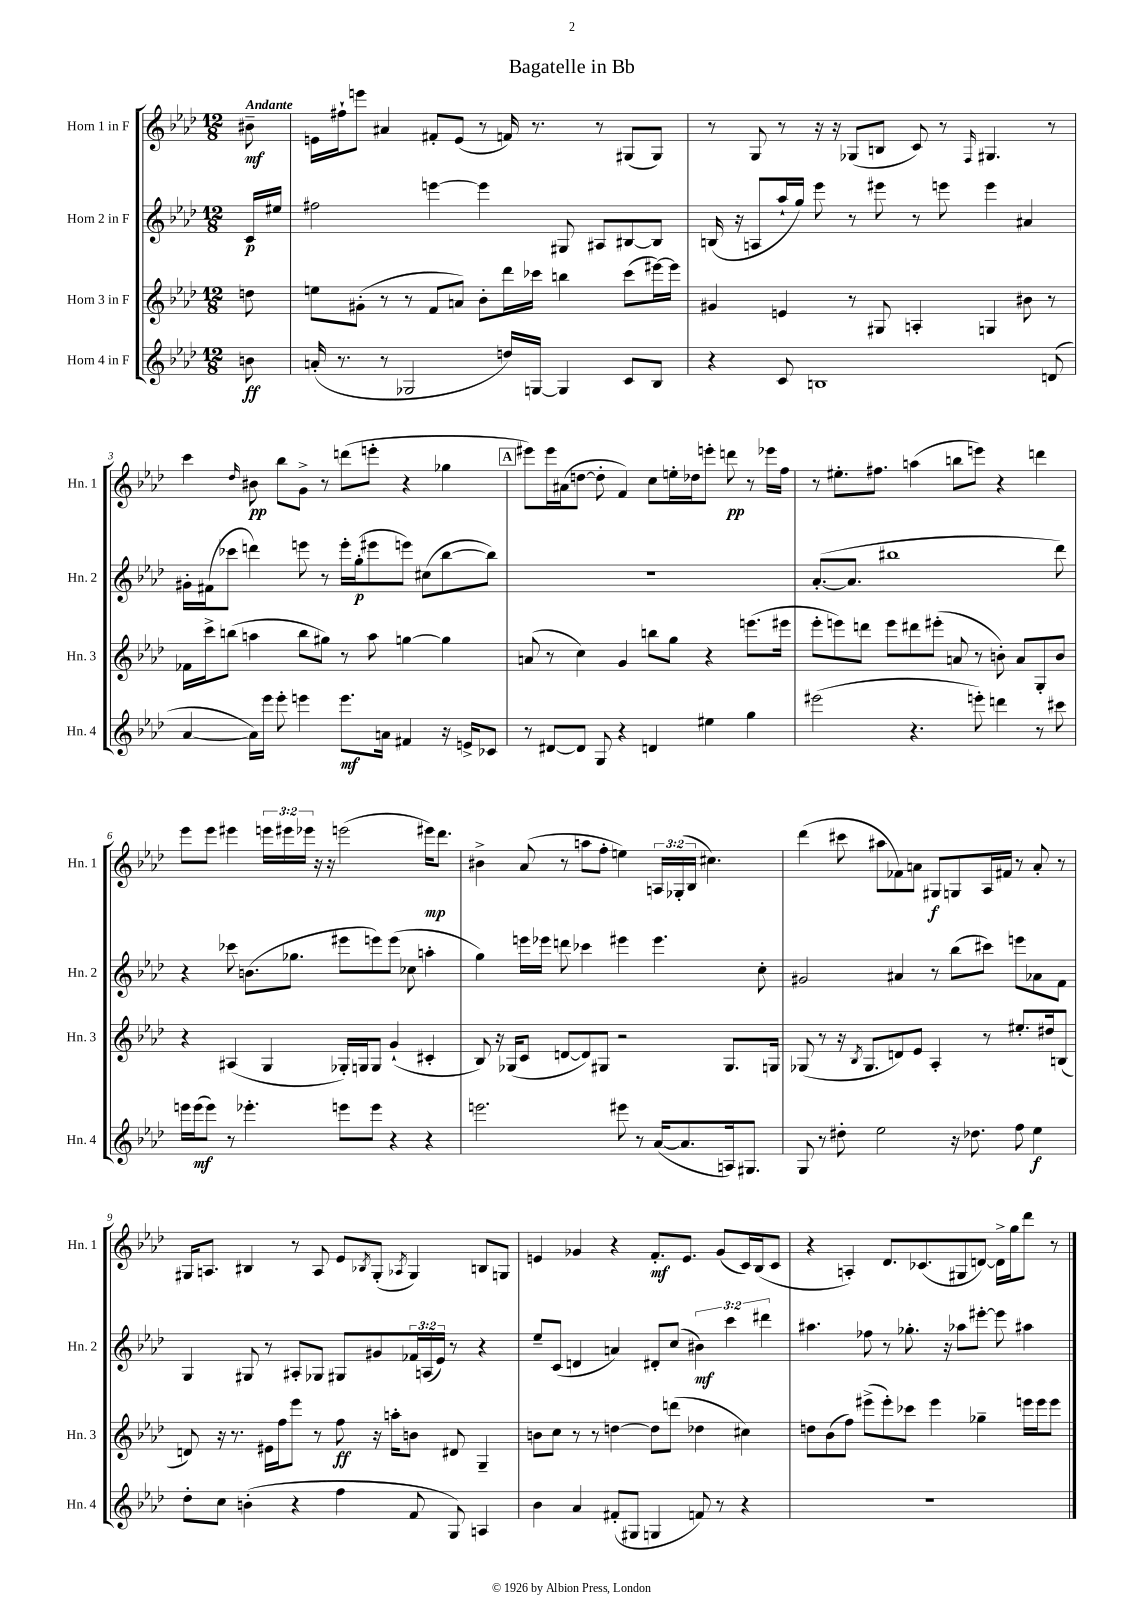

**kern	**dynam	**kern	**dynam	**kern	**dynam	**kern	**dynam
*part4	*part4	*part3	*part3	*part2	*part2	*part1	*part1
*staff4	*staff4	*staff3	*staff3	*staff2	*staff2	*staff1	*staff1
*I"Horn 4 in F	*	*I"Horn 3 in F	*	*I"Horn 2 in F	*	*I"Horn 1 in F	*
*I'Hn. 4	*	*I'Hn. 3	*	*I'Hn. 2	*	*I'Hn. 1	*
*clefG2	*	*clefG2	*	*clefG2	*	*clefG2	*
*k[b-e-a-d-]	*	*k[b-e-a-d-]	*	*k[b-e-a-d-]	*	*k[b-e-a-d-]	*
*M12/8	*	*M12/8	*	*M12/8	*	*M12/8	*
=	=	=	=	=	=	=	=
!	!	!	!	!	!	!LO:TX:a:B:t=Andante	!
8bn\	ff	8ddn\	.	16c/LL	p	8b#X~\	mf
.	.	.	.	16ee#X/JJ	.	.	.
=1	=1	=1	=1	=1	=1	=1	=1
(16an'/	.	8een\L	.	2ff#X\	.	16en\LL	.
8.r	.	.	.	.	.	16ff#X`\J	.
.	.	(8g#X'\J	.	.	.	8eeen\J	.
8r	.	8r	.	.	.	4a#X/	.
2G-X/	.	8r	.	.	.	.	.
.	.	8f/L	.	[4eeen\	.	8f#X'/L	.
.	.	8an/J)	.	.	.	(8e/J	.
.	.	8b-'\L	.	4eee\]	.	8r	.
16ddn/LL)	.	16ddd-\L	.	.	.	16fn/)	.
[16Gn/JJ	.	16ccc-X\JJ	.	.	.	8.r	.
4G/]	.	4bbn\	.	8G#X/	.	.	.
.	.	.	.	8A#X/L	.	8r	.
8c/L	.	(8ccc-\L	.	[8B#X/	.	(8G#X/L	.
8B-/J	.	[16eee#X\L)	.	8B#/J]	.	8G#/J)	.
.	.	16eee#\JJ]	.	.	.	.	.
=2	=2	=2	=2	=2	=2	=2	=2
4r	.	4g#X/	.	(16Bn/	.	8r	.
.	.	.	.	16r	.	.	.
.	.	.	.	8An/L	.	8G/	.
8c/	.	4en/	.	16aa-`/L	.	8r	.
.	.	.	.	16gg/JJ)	.	.	.
1Bn	.	.	.	8eee-\	.	16r	.
.	.	.	.	.	.	16r	.
.	.	8r	.	8r	.	(8G-X/L	.
.	.	8G#X/	.	8eee#X\	.	8Bn/J	.
.	.	4An'/	.	8r	.	8c/)	.
.	.	.	.	8eeen\	.	8r	.
.	.	.	.	.	.	16qqF/	.
.	.	4Gn/	.	4eee\	.	4.G#X/	.
.	.	8b#X\	.	4a#X/	.	.	.
(8dn/	.	8r	.	.	.	8r	.
!!LO:LB:g=z
=3	=3	=3	=3	=3	=3	=3	=3
[4a-/	.	16f-X\LL	.	16g#X'\LL	.	4ccc\	.
.	.	16ccc^\J	.	(16f#X\J	.	.	.
.	.	(8bbn\J	.	8ccc-X\J	.	.	.
.	.	.	.	.	.	16qqdd-/	.
16a-\LL])	.	4aan\	.	4dddn\)	.	8b#X\	pp
16eee-\JJ	.	.	.	.	.	.	.
8eee-'\	.	.	.	.	.	8bb-\L	.
4eeen\	.	8bb\L	.	8eeen\	.	8g^\J	.
.	.	8gg#X\J)	.	8r	.	8r	.
8.eee\L	mf	8r	.	16eee'\LL	.	(8dddn\L	.
.	.	.	.	(16gg'\J	p	.	.
.	.	8aa\	.	8eee#X\	.	8eeen'\J	.
16an\Jk	.	.	.	.	.	.	.
4f#X/	.	[4ggn\	.	8eeen\J)	.	4r	.
.	.	.	.	(8cc#X\L	.	.	.
16r	.	4gg\]	.	[8bb-\	.	4gg-X\	.
16en^/KL	.	.	.	.	.	.	.
8c-X/J	.	.	.	8bb-\J])	.	.	.
!!LO:REH:place=s1:t=A
=4	=4	=4	=4	=4	=4	=4	=4
8r	.	(8an/	.	1.r	.	8eee#X\L)	.
[8d#X/L	.	8r	.	.	.	16eee#\L	.
.	.	.	.	.	.	(16a#X\J	.
8d#/J]	.	4cc\)	.	.	.	[8ddn\J	.
8G/	.	.	.	.	.	8dd'\]	.
4r	.	4g/	.	.	.	4f/)	.
4dn/	.	8bbn\L	.	.	.	8cc\L	.
.	.	8gg\J	.	.	.	16een'\L	.
.	.	.	.	.	.	16dd-X\J	.
4ee#X\	.	4r	.	.	.	8eeen'\J	.
.	.	.	.	.	.	8dddn\	pp
4gg\	.	(8.eeen\L	.	.	.	8r	.
.	.	.	.	.	.	16eee-X\LL	.
.	.	16eee#X\Jk	.	.	.	16ff\JJ	.
=5	=5	=5	=5	=5	=5	=5	=5
(2eee#X\	.	8eee-'\L	.	([8.a-'/L	.	8r	.
.	.	8eeen\)	.	.	.	8.ee#X'\L	.
.	.	.	.	8.a-/J]	.	.	.
.	.	8dddn\J	.	.	.	.	.
.	.	.	.	.	.	8.ff#X\J	.
.	.	8eee\L	.	1bb#X	.	.	.
4.r	.	8ddd#X\	.	.	.	(4aan\	.
.	.	(8eee#X'\J	.	.	.	.	.
.	.	8an/	.	.	.	8bbn\L	.
8eeen'\)	.	8r	.	.	.	8eeen\J)	.
4dddn\	.	8bn'\)	.	.	.	4r	.
.	.	8a/L	.	.	.	.	.
8r	.	8G'/	.	.	.	4dddn\	.
8ccc#X\	.	8b/J	.	8ddd-\)	.	.	.
!!LO:LB:g=z
=6	=6	=6	=6	=6	=6	=6	=6
16eeen\LL	.	4r	.	4r	.	8eee-\L	.
(16eee\J	mf	.	.	.	.	.	.
8eee\J)	.	.	.	.	.	8eee-\J	.
8r	.	(4A#X/	.	8ccc-X\	.	4eee#X\	.
4.eee-X'\	.	.	.	(8.bn\L	.	.	.
.	.	4G/	.	.	.	24eeen\LL	.
.	.	.	.	.	.	24eee#X\	.
.	.	.	.	8.gg-X\J	.	.	.
.	.	.	.	.	.	24eee-X\JJ	.
.	.	.	.	.	.	16r	.
.	.	.	.	.	.	16r	.
8eeen\L	.	16G-X'/LL)	.	8eee#X\L	.	(2eeen\	.
.	.	16Gn/J	.	.	.	.	.
8eee\J	.	8G/J	.	8eeen\)	.	.	.
4r	.	(4g`/	.	(8eee\J	.	.	.
.	.	.	.	8cc-X\	.	.	.
4r	.	4c#X'/	.	4aan'\	.	16eee#X\KL)	mp
.	.	.	.	.	.	8.ddd-\J	.
=7	=7	=7	=7	=7	=7	=7	=7
2.eeen\	.	8B-/)	.	4gg\)	.	4b#X^\	.
.	.	16r	.	.	.	.	.
.	.	(16G-X/KL	.	.	.	.	.
.	.	8c/J	.	16eeen\LL	.	(8a-/	.
.	.	.	.	16eee-X\JJ	.	.	.
.	.	[8dn/L	.	8dddn\	.	8r	.
.	.	8d/])	.	4ccc-X\	.	8aan\L	.
.	.	8G#X/J	.	.	.	8ff'\J	.
8eee#X\	.	2r	.	4eee#X\	.	4een\)	.
8r	.	.	.	.	.	.	.
([16a-/KL	.	.	.	4.eee#\	.	24An/LL	.
.	.	.	.	.	.	(24G-X'/	.
8.a-/]	.	.	.	.	.	.	.
.	.	.	.	.	.	24B-/JJ	.
.	.	.	.	.	.	4.cc#X\)	.
16An/k)	.	8.G#/L	.	.	.	.	.
8.G#X/J	.	.	.	.	.	.	.
.	.	.	.	8cc'\	.	.	.
.	.	16Gn/Jk	.	.	.	.	.
=8	=8	=8	=8	=8	=8	=8	=8
8G/	.	(8G-X/	.	2g#X/	.	(4ddd-\	.
8r	.	8r	.	.	.	.	.
8dd#X'\	.	16r	.	.	.	8ccc#X\	.
.	.	8qB-/	.	.	.	.	.
.	.	8.G-/L	.	.	.	.	.
2ee-\	.	.	.	.	.	8aa#X\L	.
.	.	8dn/)	.	4a#X/	.	8f-X\)	.
.	.	8e-/J	.	.	.	8an\J	.
.	.	4A-'/	.	8r	.	8G#X/L	f
16r	.	.	.	(8bb-\L	.	8Gn/	.
8.dd-X\	.	.	.	.	.	.	.
.	.	8r	.	8ccc#X\J)	.	16A-/L	.
.	.	.	.	.	.	16f#X/JJ	.
8ff\	.	8.ee#X'/L	.	8eeen\L	.	8r	.
4ee-\	f	.	.	8a-X\	.	8a'/	.
.	.	16dd#X/k	.	.	.	.	.
.	.	(8Bn/J	.	8f\J	.	8r	.
!!LO:LB:g=z
=9	=9	=9	=9	=9	=9	=9	=9
8dd-'\L	.	8dn/)	.	4G/	.	16G#X/KL	.
.	.	.	.	.	.	8.An/J	.
8cc\J	.	16r	.	.	.	.	.
.	.	8.r	.	.	.	.	.
(4bn'\	.	.	.	8G#X/	.	4B#X/	.
.	.	16e#X\LL	.	8r	.	.	.
.	.	16ff\J	.	.	.	.	.
4r	.	8eee-\J	.	8A#X'/L	.	8r	.
.	.	8r	.	8G-X/J	.	8A/	.
4ff\	.	8ff\	ff	8G#X/L	.	8e-/L	.
.	.	.	.	.	.	8qB-X/	.
.	.	16r	.	8g#X/	.	(8G#'/J	.
.	.	16aan'\KL	.	.	.	.	.
.	.	.	.	.	.	8qA-X/	.
8f/	.	8bn\J	.	24f-X/L	.	4G#/)	.
.	.	.	.	(24An/	.	.	.
.	.	.	.	24e-/JJ)	.	.	.
8G/)	.	8d#X/	.	8r	.	.	.
4An/	.	4G~/	.	4r	.	8Bn/L	.
.	.	.	.	.	.	8Gn/J	.
=10	=10	=10	=10	=10	=10	=10	=10
4b-\	.	8bn\L	.	8ee-~/L	.	4en/	.
.	.	8cc\J	.	(8c/J	.	.	.
4a-/	.	8r	.	4dn/	.	4g-X/	.
.	.	8r	.	.	.	.	.
(8f#X'/L	.	[4ddn\	.	4an/)	.	4r	.
8G#X/J	.	.	.	.	.	.	.
4Gn/	.	8dd\L]	.	8d#X'/L	.	8.f'/L	mf
.	.	(8dddn\J	.	(8cc/J	.	.	.
.	.	.	.	.	.	8.e/J	.
8fn/)	.	4dd-X\	.	6b#X\)	mf	.	.
8r	.	.	.	.	.	(8g-/L	.
.	.	.	.	6ccc\	.	.	.
4r	.	4cc#X\)	.	.	.	16c/L)	.
.	.	.	.	.	.	(16B-/J	.
.	.	.	.	6ddd#X\	.	.	.
.	.	.	.	.	.	8c/J	.
=11	=11	=11	=11	=11	=11	=11	=11
1.r	.	8ddn\L	.	4.aa#X\	.	4r	.
.	.	(8b-\	.	.	.	.	.
.	.	8ff\J)	.	.	.	4An'/)	.
.	.	(8eee#X^\L	.	8ff-X\	.	.	.
.	.	8eee#'\)	.	8r	.	8.d-/L	.
.	.	8ccc-X\J	.	8.gg-X'\	.	.	.
.	.	.	.	.	.	(8.c-X/	.
.	.	4eee#\	.	.	.	.	.
.	.	.	.	16r	.	.	.
.	.	.	.	8aa-X\L	.	8G#X/	.
.	.	4gg-X~\	.	[8eee#X'\J	.	[8dn/J)	.
.	.	.	.	8eee#\]	.	16d^\LL]	.
.	.	.	.	.	.	16gg\J	.
.	.	16eeen\LL	.	4aa#X\	.	8ddd-\J	.
.	.	16eee\J	.	.	.	.	.
.	.	8eee\J	.	.	.	8r	.
==	==	==	==	==	==	==	==
*-	*-	*-	*-	*-	*-	*-	*-
